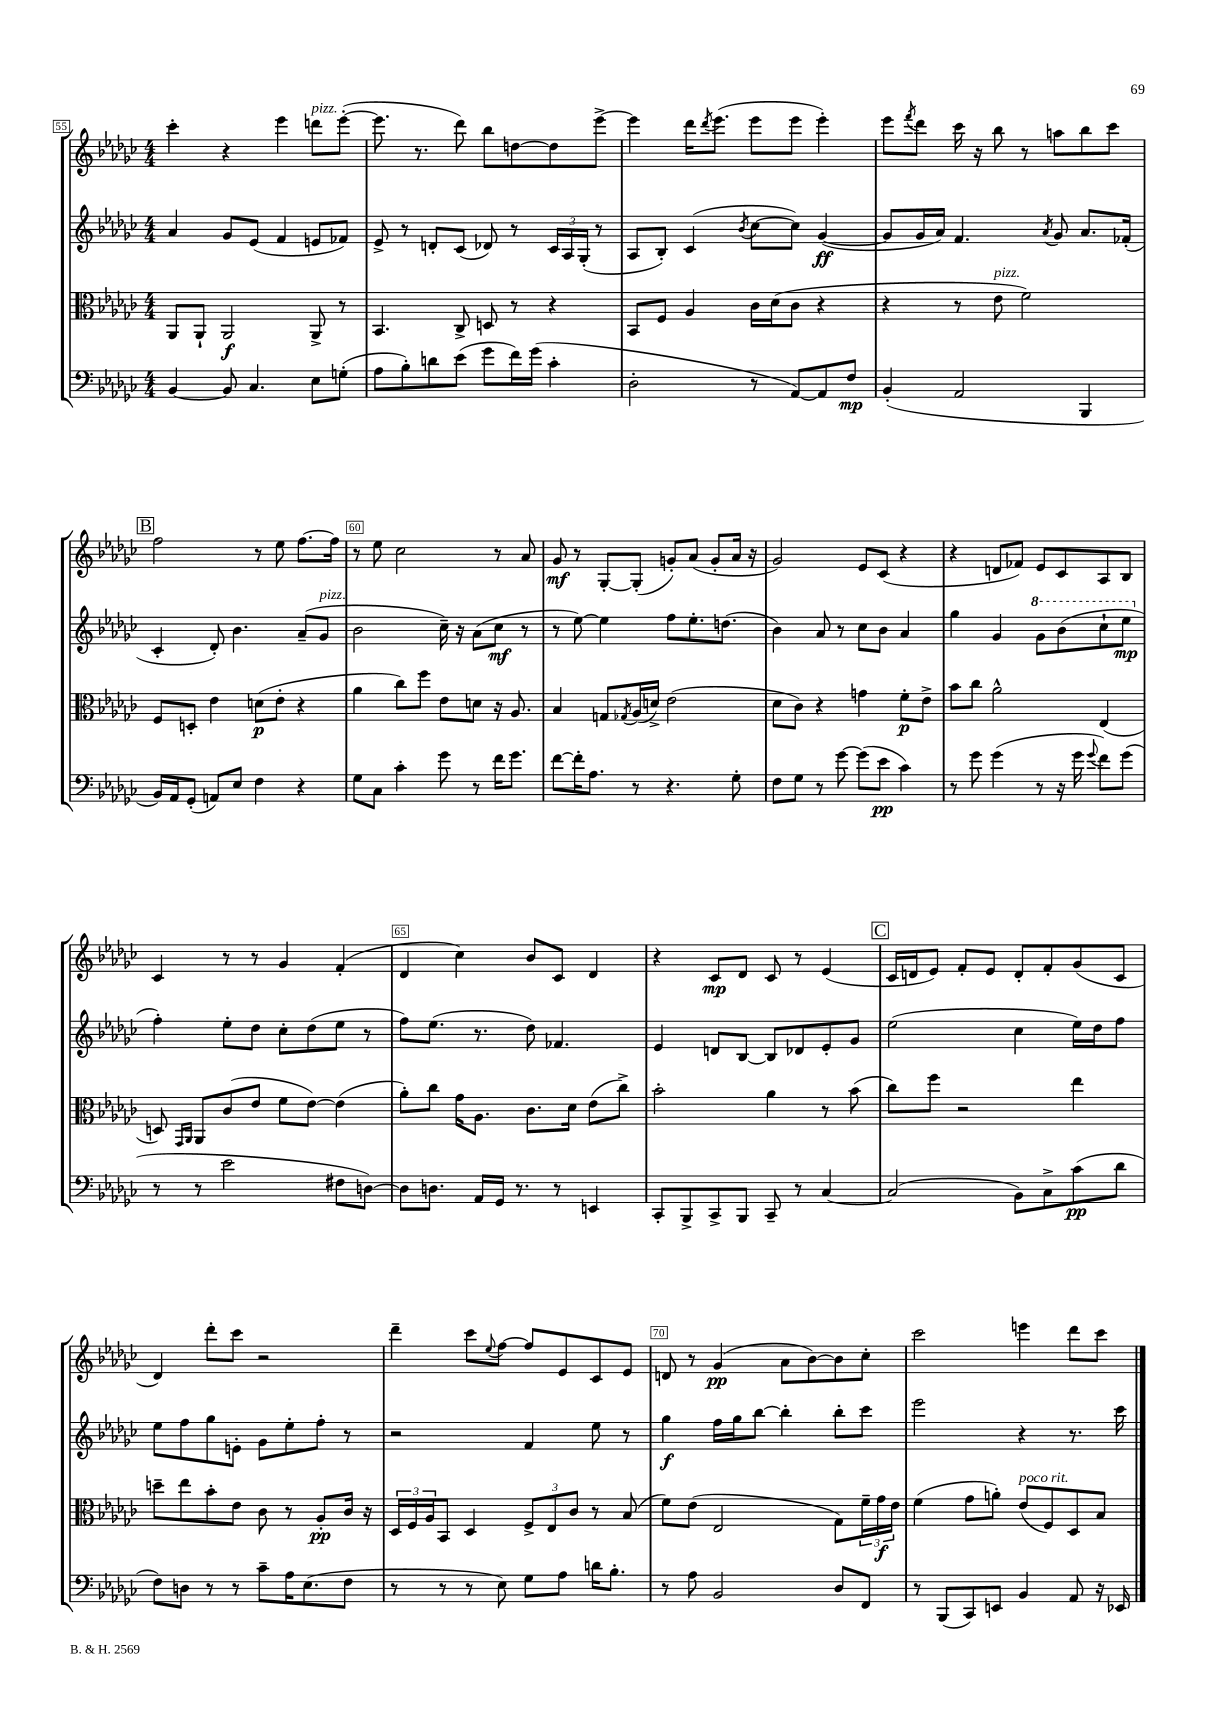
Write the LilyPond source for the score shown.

<<
\new StaffGroup <<
\new Staff = "s0" {
    \clef treble \key ges \major \numericTimeSignature \time 4/4
    ces'''4-. r4 ees'''4 d'''8^\markup { \italic "pizz." } ees'''8~-.( |
    ees'''8. r8. des'''8) bes''8 d''8~ d''8 ees'''8~-> |
    ees'''4 des'''16 \acciaccatura { des'''8 } ees'''8.( ees'''8 ees'''8 ees'''4-.) |
    ees'''8 \acciaccatura { f'''8 } des'''8 ces'''16 r16 bes''8 r8 a''8 bes''8 ces'''8 |
    \mark \markup { \box "B" } f''2 r8 ees''8 f''8.~ f''16 |
    r8 ees''8 ces''2 r8 aes'8 |
    ges'8\mf r8 ges8~-. ges8-.( g'8-.) aes'8( g'8-. aes'16 r16 |
    ges'2) ees'8 ces'8( r4 |
    r4 d'8 fes'8) ees'8 ces'8 aes8 bes8 |
    ces'4 r8 r8 ges'4 f'4-.( |
    des'4 ces''4) bes'8 ces'8 des'4 |
    r4 ces'8\mp des'8 ces'8 r8 ees'4( |
    \mark \markup { \box "C" } ces'16 d'16 ees'8) f'8-. ees'8 d'8-. f'8-. ges'8( ces'8 |
    des'4) des'''8-. ces'''8 r2 |
    des'''4-- ces'''8 \appoggiatura { ees''8 } f''8~ f''8 ees'8 ces'8 ees'8 |
    d'8 r8 ges'4\pp( aes'8 bes'8~) bes'8 ces''8-. |
    ces'''2 e'''4 des'''8 ces'''8 \bar "|." |
}
\new Staff = "s1" {
    \clef treble \key ges \major \numericTimeSignature \time 4/4
    aes'4 ges'8 ees'8( f'4 e'8 fes'8) |
    ees'8-> r8 d'8-. ces'8( des'8) r8 \tuplet 3/2 { ces'16 aes16 ges16-.( } r8 |
    aes8 bes8-.) ces'4( \acciaccatura { bes'8 } ces''8~ ces''8) ges'4~\ff( |
    ges'8 ges'16 aes'16) f'4. \acciaccatura { aes'8 } ges'8 aes'8. fes'16-.( |
    \mark \markup { \box "B" } ces'4-. des'8-.) bes'4. aes'8--( ges'8^\markup { \italic "pizz." } |
    bes'2 ces''16--) r16 aes'8( ces''8\mf r8 |
    r8 ees''8~) ees''4 f''8 ees''8.-. d''8.( |
    bes'4) aes'8 r8 ces''8 bes'8 aes'4 |
    ges''4 ges'4 \ottava #1 ges''8 bes''8( ces'''8-! ees'''8\mp \ottava #0 |
    f''4-.) ees''8-. des''8 ces''8-. des''8( ees''8 r8 |
    f''8) ees''8.( r8. des''8) fes'4. |
    ees'4 d'8 bes8~ bes8 des'8 ees'8-. ges'8 |
    \mark \markup { \box "C" } ees''2( ces''4 ees''16) des''16 f''8 |
    ees''8 f''8 ges''8 e'8-. ges'8 ees''8-. f''8-. r8 |
    r2 f'4 ees''8 r8 |
    ges''4\f f''16 ges''16 bes''8~ bes''4-. bes''8-. ces'''8 |
    ees'''2 r4 r8. ces'''16 \bar "|." |
}
\new Staff = "s2" {
    \clef alto \key ges \major \numericTimeSignature \time 4/4
    aes,8 aes,8-! aes,2\f aes,8-> r8 |
    bes,4. ces8-> d8 r8 r4 |
    bes,8 f8 aes4 ces'16 des'16( ces'8 r4 |
    r4 r8 ees'8^\markup { \italic "pizz." } f'2) |
    \mark \markup { \box "B" } f8 d8-. ees'4 d'8\p( ees'8-. r4 |
    aes'4 ces''8) f''8 ees'8 d'8 r16 aes8. |
    bes4 g8 \acciaccatura { ges8 } aes16( d'16->) ees'2( |
    des'8 ces'8) r4 g'4 f'8-.\p ees'8-> |
    bes'8 ces''8 aes'2-^ ees4( |
    d8) \grace { ges,16 aes,16 } aes,8 ces'8( ees'8 f'8 ees'8~) ees'4( |
    aes'8-.) ces''8 ges'16 aes8. ces'8. des'16 ees'8( ces''8->) |
    bes'2-. aes'4 r8 bes'8( |
    \mark \markup { \box "C" } ces''8) f''8 r2 ees''4 |
    d''8-- ees''8 bes'8-. ees'8 ces'8 r8 aes8-.\pp ces'16 r16 |
    \tuplet 3/2 { des16 f16 aes16 } bes,8 des4 \tuplet 3/2 { f8-> ees8 ces'8 } r8 bes8( |
    f'8) ees'8( ees2 ges8) \tuplet 3/2 { f'16-- ges'16\f ees'16 } |
    f'4( ges'8 a'8-.) ees'8^\markup { \italic "poco rit." }( f8) des8 bes8 \bar "|." |
}
\new Staff = "s3" {
    \clef bass \key ges \major \numericTimeSignature \time 4/4
    bes,4~ bes,8 ces4. ees8 g8-.( |
    aes8 bes8-.) d'8 ees'8( ges'8 f'16) ges'16( ces'4-. |
    des2-. r8 aes,8~) aes,8 f8\mp |
    bes,4-.( aes,2 bes,,4 |
    \mark \markup { \box "B" } bes,16) aes,16 ges,8-.( a,8) ees8 f4 r4 |
    ges8 ces8 ces'4-. ges'8 r8 f'16 ges'8. |
    f'8~ f'16-. aes8. r8 r4. ges8-. |
    f8 ges8 r8 ges'8~ ges'8( ees'8\pp ces'4) |
    r8 ges'8 ges'4( r8 r16 ges'16 \appoggiatura { ges'8 } f'8) ges'8( |
    r8 r8 ees'2 fis8 d8~) |
    d8 d8. aes,16 ges,16 r8. r8 e,4 |
    ces,8-. bes,,8-> ces,8-> bes,,8 ces,8-- r8 ces4~ |
    \mark \markup { \box "C" } ces2( bes,8) ces8-> ces'8\pp( des'8 |
    f8) d8 r8 r8 ces'8-- aes16 ees8.( f8 |
    r8 r8 r8 ees8) ges8 aes8 d'16 bes8.-. |
    r8 aes8 bes,2 des8 f,8 |
    r8 bes,,8( ces,8) e,8 bes,4 aes,8 r16 ees,16 \bar "|." |
}
>>
>>
\layout { \context { \Score currentBarNumber = #55 \override BarNumber.break-visibility = ##(#f #t #t) barNumberVisibility = #(every-nth-bar-number-visible 5) \override BarNumber.stencil = #(make-stencil-boxer 0.1 0.3 ly:text-interface::print) } }
